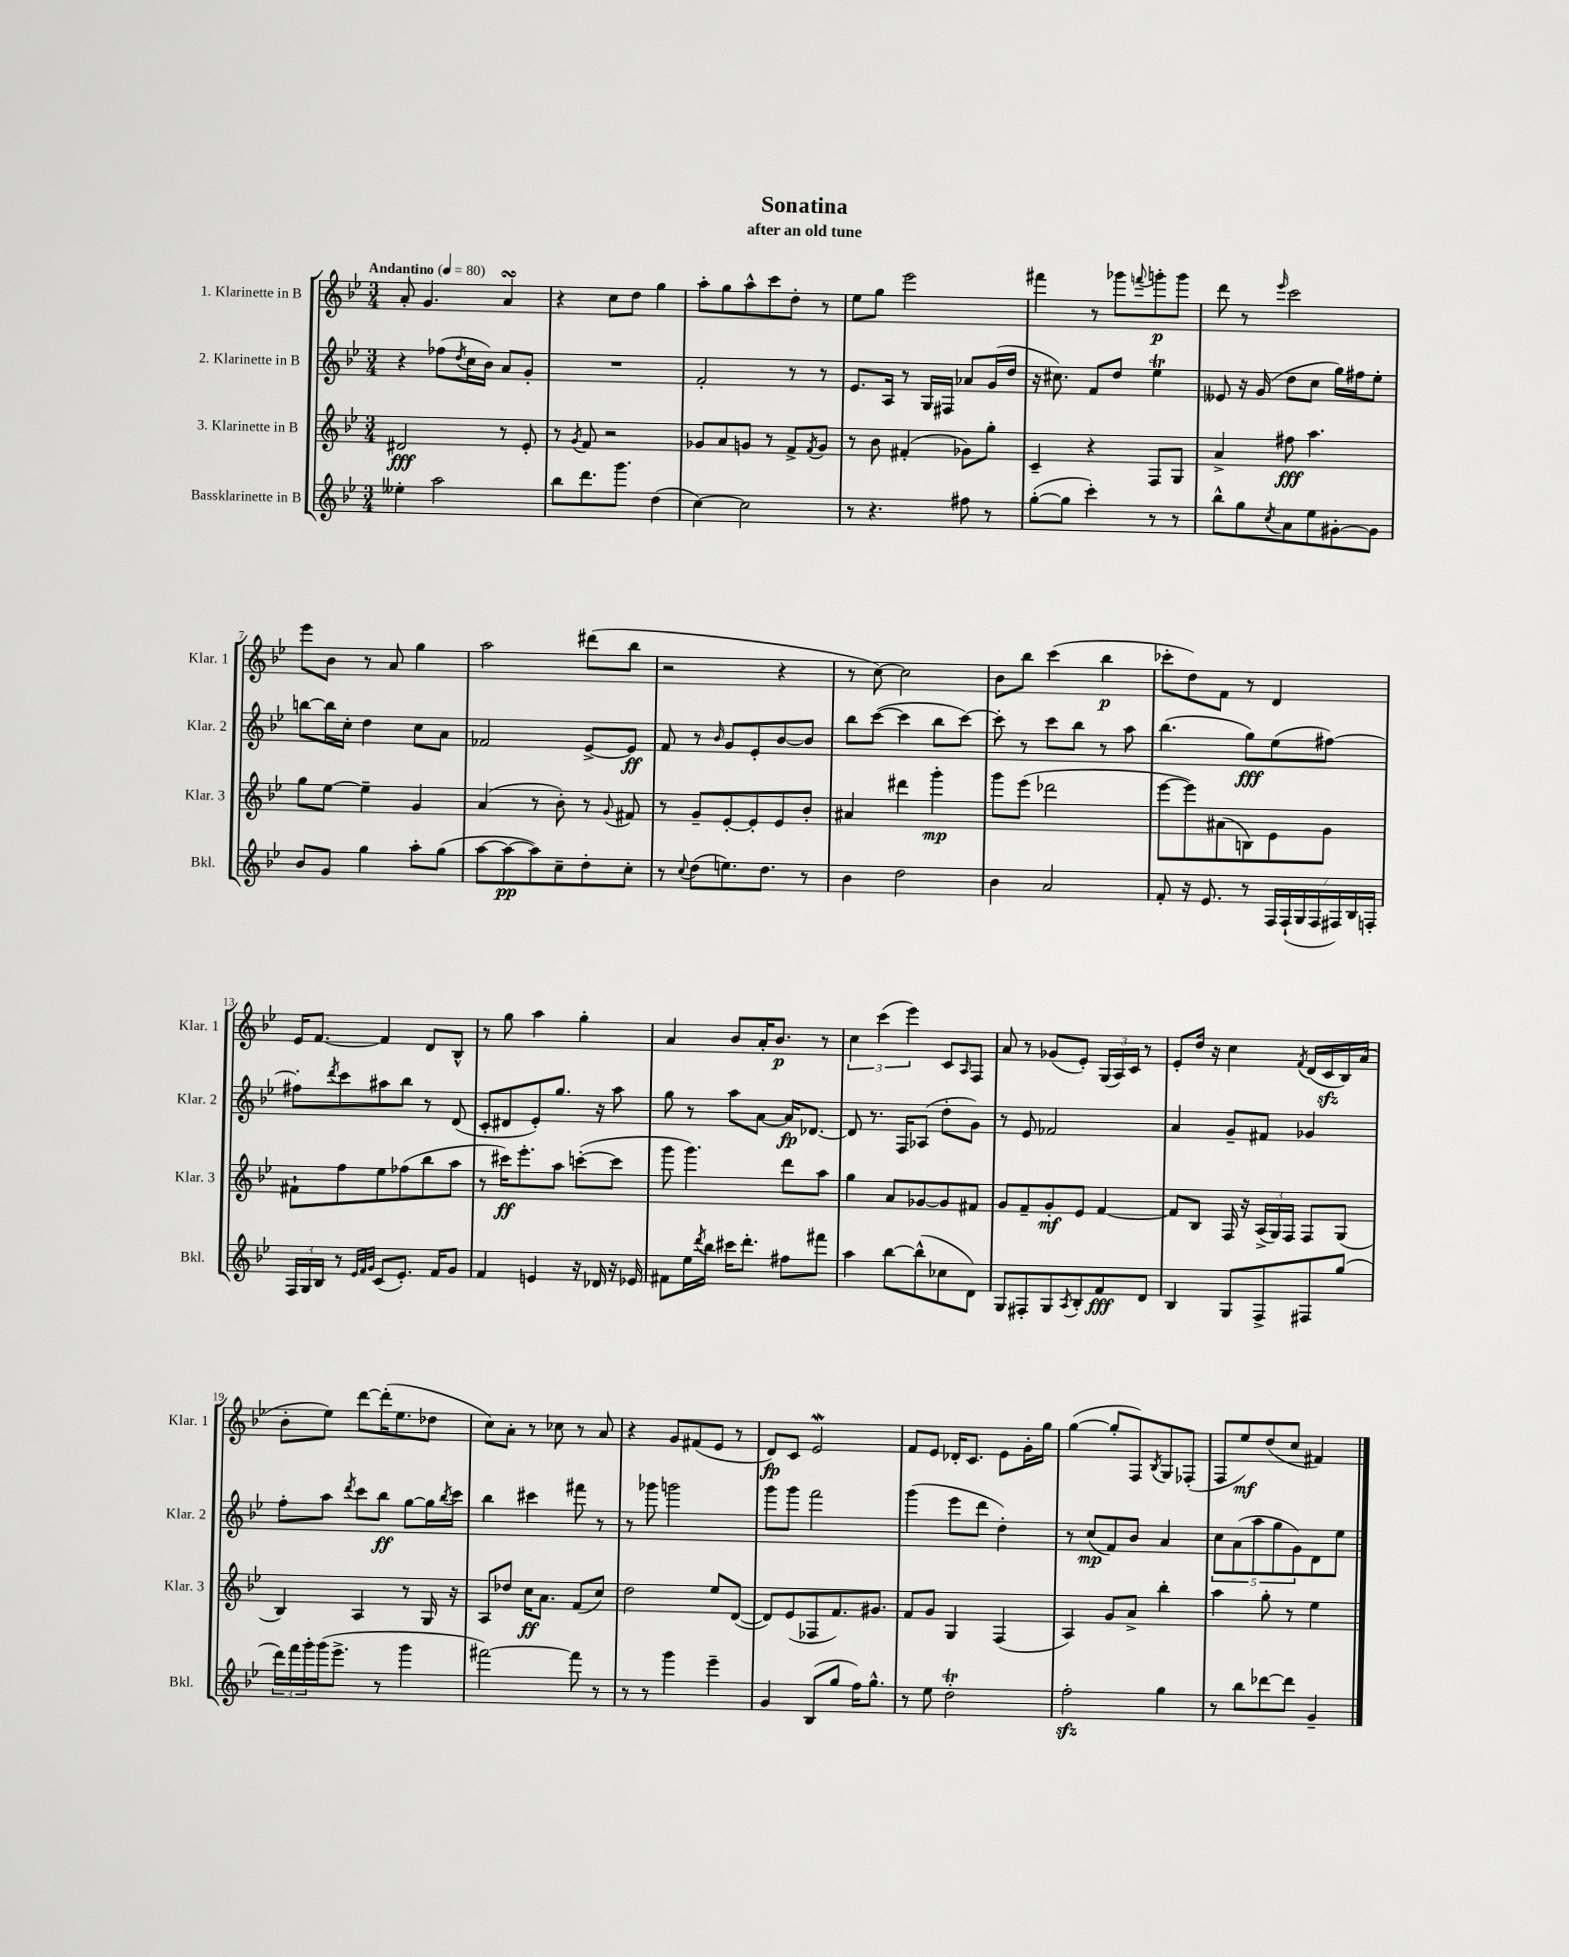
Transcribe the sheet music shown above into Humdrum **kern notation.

**kern	**kern	**kern	**kern
*staff4	*staff3	*staff2	*staff1
*clefG2	*clefG2	*clefG2	*clefG2
*k[b-e-]	*k[b-e-]	*k[b-e-]	*k[b-e-]
*M3/4	*M3/4	*M3/4	*M3/4
*MM80	*MM80	*MM80	*MM80
4ee--'\	2d#/	4r	8a'/
.	.	.	4.g/
2aa\	.	(8ff-\L	.
.	.	8qdd/	.
.	.	16cc\L	.
.	.	16b-\JJ)	.
.	8r	8a/L	4a/
.	8e-'/	8g'/J	.
=	=	=	=
8bb-\L	8r	2.r	4r
.	8qg/	.	.
8.ddd\	8f/	.	.
.	2r	.	8cc\L
8.ggg\J	.	.	.
.	.	.	8dd\J
(4dd\	.	.	4gg\
=	=	=	=
[4cc\)	8g-/L	2f'/	8aa'\L
.	8a/	.	8gg\
2cc\]	8g/J	.	8aa^^\
.	8r	.	8ccc\
.	8f^/L	8r	8dd'\J
.	8qf/	.	.
.	8g/J	8r	8r
=	=	=	=
8r	8r	8.e-/L	8ee-\L
4.r	8b-\	.	8gg\J
.	.	16A/Jk	.
.	(4f#'/	8r	2eee-\
.	.	16G/LL	.
.	.	16F#/JJ	.
8ff#\	8g-\L)	8a-/L	.
8r	8gg'\J	(16g/L	.
.	.	16dd/JJ	.
=	=	=	=
([8gg'\L	4c~/	16r	4fff#\
.	.	8.cc#\)	.
8gg\]J	.	.	.
4ccc'\)	4r	8f/L	8r
.	.	8dd/J	8ggg-\L
.	.	.	8qqfff/
8r	8F/L	4ee-\	8ggg'\
8r	8G/J	.	8ggg\J
=	=	=	=
8bb-^^\L	4a^/	8e--/	8ddd\
8gg\	.	16r	8r
.	.	(16g/	.
8qcc/	.	.	16qqeee-/
8a\	8ff#\	8dd\L	2ccc\
8ee-\	4.aa\	8cc\J	.
[8g#'\	.	16gg\LL)	.
.	.	16ff#\J	.
8g#\]J	.	8ee-'\J	.
=	=	=	=
8b-/L	8gg\L	[8bb\L	8eee-\L
8g/J	[8ee-\J	16bb\]L	8b-\J
.	.	16cc'\JJ	.
4gg\	4ee-~\]	4dd\	8r
.	.	.	8a/
8aa'\L	4g/	8cc\L	4gg\
(8gg\J	.	8a\J	.
=	=	=	=
[8aa\L	(4a/	2f-/	2aa\
8aa\_	.	.	.
8aa\])	8r	.	.
8cc~\	8b-'\)	.	.
8dd'\	8r	[8e-^/L	(8ddd#\L
.	8qqg/	.	.
8cc'\J	8f#/	8e-/]J	8bb-\J
=	=	=	=
8r	8r	8f/	2r
8qqcc/	.	.	.
(8dd\L	8g~/L	8r	.
.	.	16qqb-/	.
8.ee\)	[8e-'/	8g/L	.
.	8e-'/]	8e-'/	.
8.dd\J	.	.	.
.	8e-/	[8b-/	4r
8r	8b-'/J	8b-/]J	.
=	=	=	=
4b-\	4a#/	8bb-\L	8r
.	.	([8ccc\J	[8cc\)
2dd\	4ddd#\	4ccc\]	2cc\]
.	4ggg'\	8bb-\L	.
.	.	[8ccc\J)	.
=	=	=	=
4b-\	8ggg\L	8ccc'\]	8b-\L
.	(8eee-\J	8r	8bb-\J
2a/	2ddd-\	8ccc\L	(4ccc\
.	.	8bb-\J	.
.	.	8r	4bb-\
.	.	8aa\	.
=	=	=	=
8f'/	[8eee-\L	(4.bb-\	8ccc-'\L
16r	8eee-\])	.	8dd\)
8.e-/	.	.	.
.	(8a#\	.	8f\J
8r	8B\)	8gg\L)	8r
28F/LL	8e-\	(8ee-\	4d/
(28F`/	.	.	.
28G/	.	.	.
28F/	.	.	.
.	8g\J	[8ff#\J)	.
28F#/)	.	.	.
28B-/	.	.	.
28F'/JJ	.	.	.
=	=	=	=
24F/LL	8f#`\L	8ff#'\]L	16e-/LK
24G/	.	.	.
.	.	.	[8.f/J
24B-/JJ	.	.	.
.	.	8qddd/	.
8r	8ff\	8ccc\	.
32qqe-/LLL	.	.	.
32qqf/	.	.	.
32qqg/JJJ	.	.	.
(8c/L	8ee-\	8aa#\	4f/]
8.e-'/J)	(8ff-\	8bb-\J	.
.	8bb-\	8r	8d/L
16f/LK	.	.	.
8g/J	8aa\J	(8d/	8B-^^/J
=	=	=	=
4f/	8r	8c'/L	8r
.	16ccc#\LK)	8d#/	8gg\
.	8.eee-'\	.	.
4e/	.	8e-'/)	4aa\
.	8aa\J	8.gg/J	.
16r	([8ccc'\L	.	4gg'\
16d-/	.	16r	.
16r	8ccc\]J	8aa\	.
16e-/	.	.	.
=	=	=	=
8f#\L	8ggg\	8gg\	4a/
16ee-\L	4.ggg\)	8r	.
8qddd/	.	.	.
16bb-\JJ	.	.	.
16ccc#\LK	.	8aa\L	8b-/L
8.ddd'\J	.	.	.
.	.	[8a\J	16a'/K
.	.	.	8.b-/J
8ff#\L	8ddd\L	16a/]LK	.
.	.	[8.d-/J	.
8fff#\J	8aa\J	.	8r
=	=	=	=
4aa\	4gg\	8d-/]	6cc\
.	.	8.r	.
.	.	.	(6ccc\
[8bb-\L	8a/L	.	.
.	.	16F/LK	.
.	.	.	6eee-\)
(8bb-^^\]	[8g-/	(8A-/J	.
8cc-\	8g-/]	8dd'\L	8c/L
.	.	.	16qqA/
8d\J)	8f#/J	8g\J)	8F/J
=	=	=	=
8G/L	8g/L	8r	8a/
8F#'/	8f~/	8e-/	8r
8G/	8g'/	2f-/	(8g-/L
8qA/	.	.	.
8B-'/	8e-/J	.	8e-'/J)
8f/	[4f/	.	(24G/LL
.	.	.	24A/)
.	.	.	24c/JJ
8d/J	.	.	8r
=	=	=	=
4B-/	8f/]L	4a/	8e-'/L
.	8B-/J	.	16dd/Jk
.	.	.	16r
8G/L	16F/	8g~/L	4cc\
.	16r	.	.
8F^/	(24A^/LL	8f#/J	.
.	24G/)	.	.
.	24F/JJ	.	.
.	.	.	8qf/
8F#/	8F/L	4g-/	(16d/LL
.	.	.	16c/
(8gg/J	(8G/J	.	16B-/)
.	.	.	(16a/JJ
=	=	=	=
24ddd\LL)	4B-/)	8ff'\L	8b-'\L
24fff\	.	.	.
24ggg'\	.	.	.
(16ggg\J	.	8aa\J	8ee-\J)
8.eee-^\J	.	.	.
.	.	8qddd/	.
.	4A/	8ccc\L	[8ddd\L
8r	.	8bb-\J	(16ddd'\]K
.	.	.	8.ee-\
4ggg\	8r	[8gg\L	.
.	16G/	16gg\]L	8dd-\J
.	.	8qbb-/	.
.	16r	16ccc\JJ	.
=	=	=	=
[2fff#\)	8A/L	4bb-\	8cc\L)
.	8dd-/J	.	8a'\J
.	16cc\LK	4ccc#\	8r
.	8.a\J	.	.
.	.	.	8cc-\
8fff#\]	(8f/L	8fff#\	8r
8r	8cc/J)	8r	8a/
=	=	=	=
8r	2dd\	8r	4r
8r	.	8ggg-\	.
4ggg\	.	2ggg\	8g/L
.	.	.	(8f#/
4eee-~\	8ee-/L	.	8e-/J
.	([8d/J	.	8r
=	=	=	=
4g/	8d/]L)	8ggg\L	8d/L)
.	(8e-/	8ggg\J	8c/J
(8B-/L	8F-/	2fff\	2e-/
8gg/J	8.f/)	.	.
16ff\LK)	.	.	.
8.gg^^\J	8.g#/J	.	.
=	=	=	=
8r	8f/L	(4ggg\	8f/L
8ee-\	8g/J	.	8e-/J
2dd'\	4G/	8eee-\L	16d-'/LK
.	.	.	8.c/J
.	.	8ddd\J	.
.	(4F/	4dd'\)	8e-\L
.	.	.	16g'\L
.	.	.	16gg\JJ
=	=	=	=
2ff'\	4A/)	8r	([4gg\
.	.	(8cc/L	.
.	8g/L	8f/)	8gg'/]L
.	8a^/J	8b-/J	8F/)
.	.	.	8qB-/
4gg\	4bb-'\	4a/	8G/
.	.	.	(8F-'/J
=	=	=	=
8r	4aa\	10cc\L	8F/L
.	.	(10a\	.
8bb-\L	.	.	8ee-/)
.	.	10aa\	.
[8ddd-\	8gg'\	.	(8dd/
.	.	10gg\	.
8ddd-\]J	8r	.	8cc/J
.	.	10g\)	.
4g~/	4ee-\	8d\	4f#/)
.	.	8ee-\J	.
==	==	==	==
*-	*-	*-	*-
